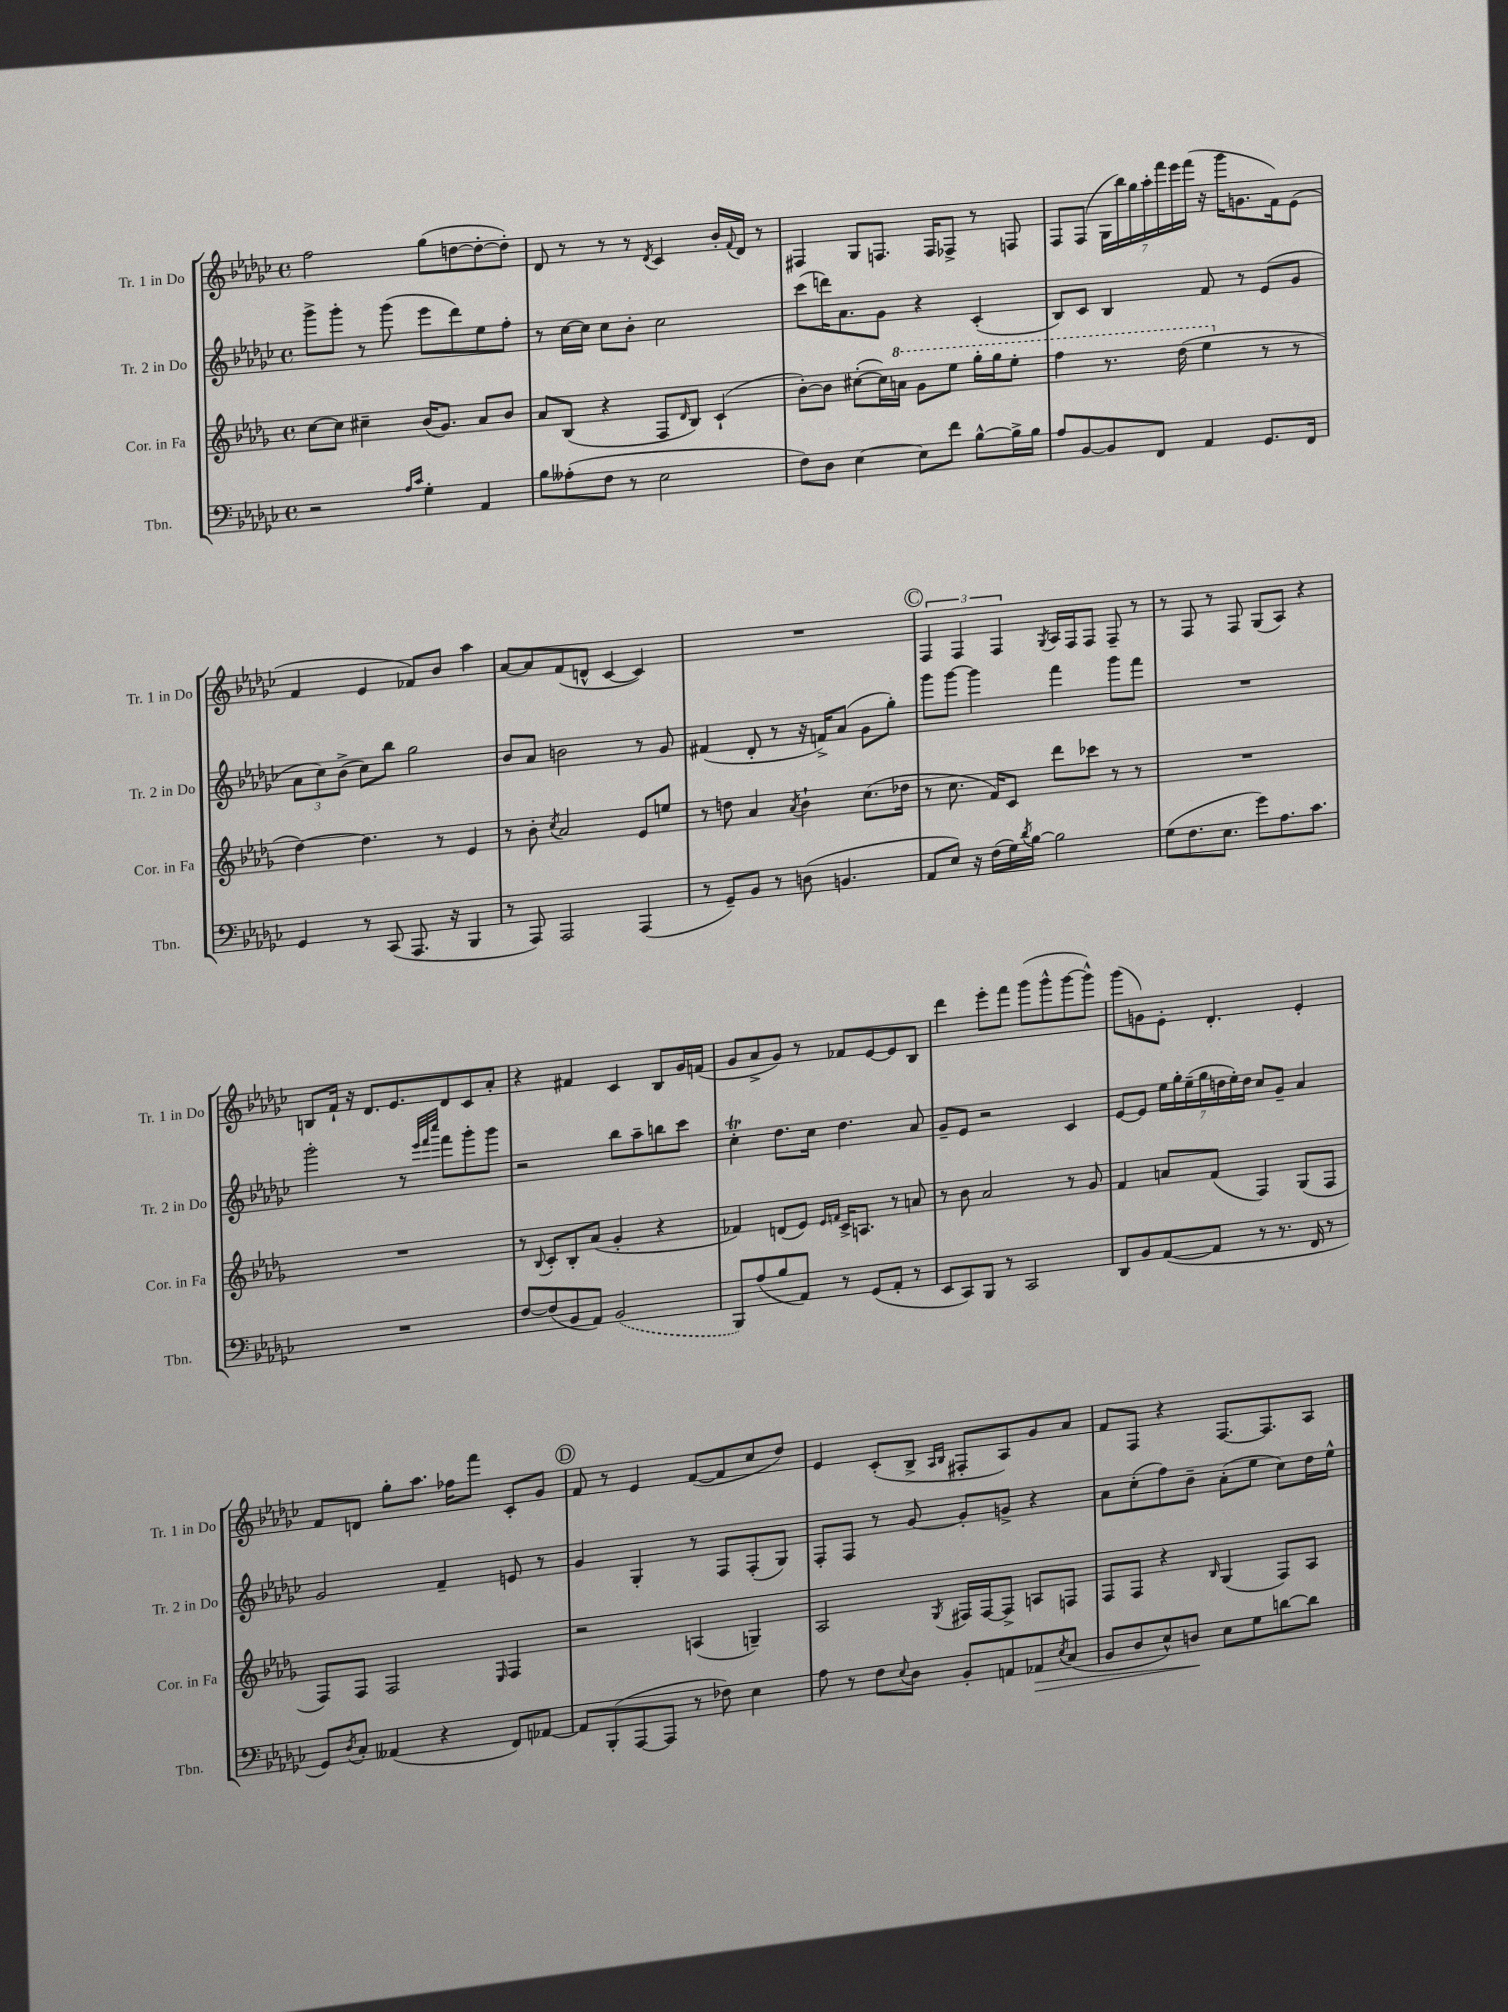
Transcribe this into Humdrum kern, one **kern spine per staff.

**kern	**kern	**kern	**kern
*staff4	*staff3	*staff2	*staff1
*clefF4	*clefG2	*clefG2	*clefG2
*k[b-e-a-d-g-c-]	*k[b-e-a-d-g-]	*k[b-e-a-d-g-c-]	*k[b-e-a-d-g-c-]
*M4/4	*M4/4	*M4/4	*M4/4
*met(c)	*met(c)	*met(c)	*met(c)
2r	[8cc\L	8ggg-^\L	2ff\
.	8cc\]J	8ggg-'\J	.
.	4cc#~\	8r	.
.	.	(8ggg-\	.
16qqA-/LL	.	.	.
16qqc-/JJ	.	.	.
4G-'\	(16b-/LK	8eee-\L	(8gg-\L
.	8.g-/J)	.	.
.	.	8ddd-\)	[8dd\
4AA-/	8a-/L	8ee-\	8dd'\_
.	8b-/J	8ff'\J	8dd'\]J)
=	=	=	=
8B-\L	8a-/L	8r	8d-/
(8A--'\	(8B-/J	[16cc-\LL	8r
.	.	16cc-\]JJ	.
8F\J	4r	8cc-\L	8r
8r	.	8b-'\J	8r
.	.	.	8qd-/
2E-\	8F/L	2cc-\	4c-/
.	16qqd-/	.	.
.	8B-/J)	.	.
.	(4c`/	.	16b-'/LL
.	.	.	8qqf/
.	.	.	16d-/JJ
.	.	.	8r
=	=	=	=
8F\L)	[8b-'\L)	(8ccc-\L	4F#/
8D-\J	8b-\]J	16ddd\K)	.
.	.	8.a-\	.
[4E-\	([8cc#'\L	.	8G-/L
.	16cc#\]L)	8g-\J	8.F/J
.	16aa\JJ	.	.
8E-\]L	8gg-\L	4r	.
.	.	.	16F/LK
8f\J	8eee-\J	.	8F-^/J
[8B-^^\L	16ggg-'\LL	(4c-'/	8r
.	16ggg-\J	.	.
16B-^\]L	8eee-'\J	.	8F/
16B-\JJ	.	.	.
=	=	=	=
8A-/L	4fff\	8B-/L)	8F/L
[8BB-/	.	8c-/J	(8F/J
8BB-/]	8.r	4B-/	28G-\LL
.	.	.	28bb-\)
.	.	.	28gg-\
.	.	.	28aa-'\
8FF/J	.	.	.
.	.	.	28fff\
.	.	.	28eee-\
.	(16ddd-\	.	.
.	.	.	(28fff\JJ
4AA-/	4eee-\	8f/	16r
.	.	.	16ggg-\LK
.	.	8r	8.g\
8.GG-/L	8r	(8e-/L	.
.	.	.	16f\k)
.	8r	8g-/J	(8e-\J
16FF/Jk	.	.	.
=	=	=	=
4GG-/	[4dd-\)	12a-\L	4f/
.	.	12cc-\)	.
.	.	(12b-^\J	.
8r	4.dd-\]	8cc-\L)	4e-/
(8CC-/	.	8bb-\J	.
8.AAA-/	.	2gg-\	8f-/L)
.	8r	.	8b-/J
16r	.	.	.
4BBB-/	4e-/	.	4aa-\
=	=	=	=
8r	8r	8b-/L	[8a-/L
8AAA-/)	8b-'\	8a-/J	8a-/]
.	8qcc/	.	.
2AAA-/	2a-/	2b\	(8f/
.	.	.	8d^^/J
.	.	.	[4c-/
(4AAA-/	8e-/L	8r	4c-/])
.	8ee/J	8g-/	.
=	=	=	=
8r	8r	(4f#/	1r
8GG-~/L)	8dd\	.	.
8BB-/J	4a-/	8d-'/	.
8r	.	8r	.
.	8qa-/	.	.
(8D\	4b-`\	16r	.
.	.	16f^/LK)	.
4.BB/	.	(8a-/J	.
.	(8.cc\L	8g-\L	.
.	.	8gg-'\J)	.
.	16dd-\Jk	.	.
=	=	=	=
8AA-/L	8r	8ggg-\L	6F/
8E-/J)	8.cc\	[8ggg-\J	.
.	.	.	6F/
16r	.	4ggg-\]	.
(16F\LL	16f/LK)	.	.
.	.	.	6F/
16G-\)	8c/J	.	.
8qd-/	.	.	.
[16B-\JJ	.	.	.
.	.	.	8qG-/
2B-\]	8ddd-\L	4fff\	16A-/LL
.	.	.	16F/J
.	8ccc-\J	.	8F/J
.	8r	8ggg-\L	8F~/
.	8r	8fff\J	8r
=	=	=	=
(8G-\L	1r	1r	8r
8.F\	.	.	8F/
.	.	.	8r
8.E-\J	.	.	.
.	.	.	8F/
8g-\L)	.	.	(8G-/L
8.A-\	.	.	8A-/J)
.	.	.	4r
8.c-\J	.	.	.
=	=	=	=
1r	1r	2ggg-'\	8B/L
.	.	.	16f`/Jk
.	.	.	16r
.	.	.	8.d-/L
.	.	.	8.e-/
.	.	8r	.
.	.	32qqeee-/LLL	.
.	.	32qqfff/	.
.	.	32qqcccc-/JJJ	.
.	.	8fff\L	8d-/
.	.	8ggg-'\	8c-/
.	.	8ggg-\J	8a-'/J
=	=	=	=
[8F/L	8r	2r	4r
.	8qqB-/	.	.
(8F/]	8c'/L	.	.
8BB-/	8B-'/	.	4f#/
8AA-/J)	(8a-/J	.	.
(2BB-/	4g-'/	8bb-\L	4c-/
.	.	8aa-~\	.
.	4r	8bb\	8B-/L
.	.	8ccc-\J	16g-/L
.	.	.	(16f/JJ
=	=	=	=
8BBB-/L)	4f-/)	4cc-'\	8g-/L
(8A-/	.	.	8a-^/
8B-/	(8d/L	8.dd-\L	8g-/J)
8AA-/J)	8e-/J)	.	8r
.	.	16cc-\Jk	.
.	16qqe-/LL	.	.
.	16qqf/JJ	.	.
8r	16c^/LK	4.dd-\	8f-/L
.	8.A/J	.	.
(8GG-/L	.	.	[8e-/
8AA-'/J	8r	.	8e-/]
8r	8a/	8a-/	8B-/J
=	=	=	=
8EE-/L	8r	8g-~/L	4ddd-\
8CC-/)	8b-\	8e-/J	.
8BBB-/J	2a-/	2r	8eee-'\L
8r	.	.	8fff\J
2CC-/	.	.	(8ggg-\L
.	.	.	8ggg-^^\
.	8r	4c-/	[8ggg-\
.	8g-/	.	8ggg-^^\]J)
=	=	=	=
8DD-/L	4f/	[8e-/L	(8ggg-\L
8BB-/	.	8e-/]J	8g\)
([8AA-/	8a/L	28ee-\LL	8e-'\J
.	.	28gg-'\	.
.	.	(28ee-~\	.
.	.	28gg-\	.
8AA-/]J	(8f/J	.	4.d-'/
.	.	28dd\	.
.	.	28ee-'\)	.
.	.	28dd\JJ	.
8r	4F/)	8cc-/L	.
8.r	.	8g-~/J	.
.	(8G-/L	4a-/	4e-'/
16FF/	.	.	.
8r	8F/J	.	.
=	=	=	=
8GG-/L)	8F/L)	2g-/	8f/L
8qD-/	.	.	.
8C-'/J	8F/J	.	8d/J
(4AA--/	2F/	.	8gg-'\L
.	.	.	8.aa-\J
4r	.	4f~/	.
.	.	.	16ff-\LK
.	.	.	8fff\J
.	16qqE-/	.	.
8FF/L)	4F/	8e/	8c-'/L
[8AA-/J	.	8r	8g-/J
=	=	=	=
8AA-/]L	2r	4g-/	8f/
(8BBB-'/	.	.	8r
[8AAA-/	.	4G-'/	4e-/
8AAA-/]J	.	.	.
8r	(4A/	8r	([8f/L
8F-\)	.	8F/L	8f/]
4E-\	4G~/)	(8F'/	8cc-/
.	.	8G-/J)	8dd-/J)
=	=	=	=
8A-\	2A-/	8F'/L	4e-/
8r	.	8F/J	.
8F\L	.	8r	(8c-'/L
8qqE-/	.	.	.
8D-\J	.	[8g-/	8B-^/J
.	.	.	16qqA-/LL
.	8qG-/	.	16qqB-/JJ
8BB-'/L	16F#/LL	8g-'/]L	8F#'/L
.	[16F#/J	.	.
8AA/	8F#^/]J	8g^/J	8A-/)
8AA-/	8A/L	4r	8g-/
8qE-/	.	.	.
(8C-/J	8F/J	.	8a-/J
=	=	=	=
8BB-/L	8F/L	8a-\L	8f/L
8D-/	8F/J	(8cc-'\	8F/J
8E-^^/)	4r	8ff\)	4r
8D/J	.	8b-~\J	.
.	16qqB-/	.	.
8E-\L	(4G-/	(8a-'\L	[8.F/L
8G-\	.	8ee-\J	.
.	.	.	8.F/]
[8d\	8F/L)	8cc-\L)	.
8d\]J	8A-/J	16dd-\L	8A-/J
.	.	16ee-^^\JJ	.
==	==	==	==
*-	*-	*-	*-
